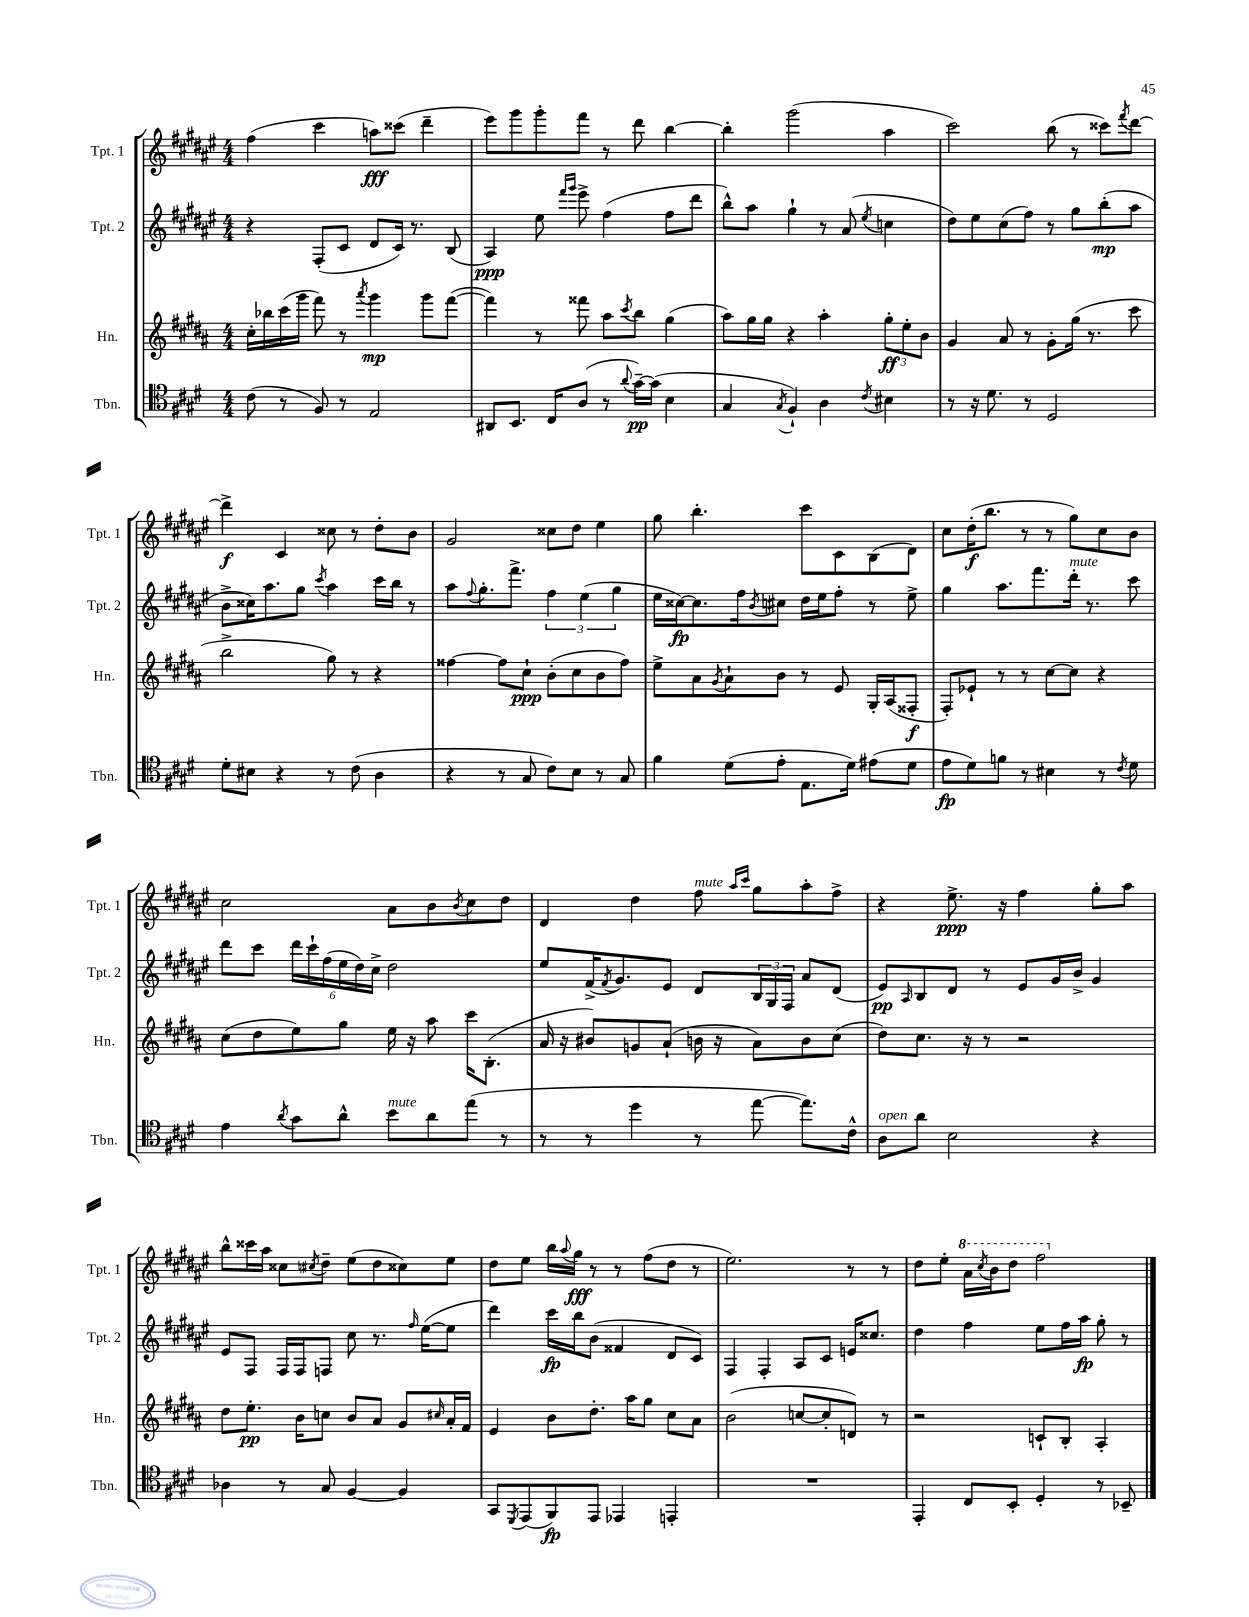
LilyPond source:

<<
\new StaffGroup <<
\new Staff = "s0" \with { instrumentName = "Tpt. 1" shortInstrumentName = "Tpt. 1" } {
    \clef treble \key fis \major \numericTimeSignature \time 4/4
    fis''4( cis'''4 a''8\fff) cisis'''8( dis'''4-- |
    eis'''8) gis'''8 gis'''8-. fis'''8 r8 dis'''8 b''4~ |
    b''4-. gis'''2( ais''4 |
    cis'''2) b''8( r8 cisis'''8) \acciaccatura { fis'''8 } dis'''8~ |
    dis'''4->\f cis'4 cisis''8 r8 dis''8-. b'8 |
    gis'2 cisis''8 dis''8 eis''4 |
    gis''8 b''4.-. cis'''8 cis'8 b8( dis'8) |
    cis''8 dis''16-.\f( b''8. r8 r8 gis''8) cis''8 b'8 |
    cis''2 ais'8 b'8 \acciaccatura { b'8 } cis''8 dis''8 |
    dis'4 dis''4 fis''8^\markup { \italic "mute" } \grace { ais''16 cis'''16 } gis''8 ais''8-. fis''8-> |
    r4 eis''8.->\ppp r16 fis''4 gis''8-. ais''8 |
    b''8-^ cisis'''16 ais''16 cisis''8 \acciaccatura { cis''8 } dis''8-- eis''8( dis''8 cisis''8) eis''8 |
    dis''8 eis''8 b''16 \appoggiatura { ais''8 } gis''16\fff r8 r8 fis''8( dis''8 r8 |
    eis''2.) r8 r8 |
    dis''8 eis''8-. \ottava #1 ais''16 \acciaccatura { cis'''8 } b''16 dis'''8 fis'''2 \ottava #0 \bar "|." |
}
\new Staff = "s1" \with { instrumentName = "Tpt. 2" shortInstrumentName = "Tpt. 2" } {
    \clef treble \key fis \major \numericTimeSignature \time 4/4
    r4 fis8-.( cis'8 dis'8 cis'16) r8. b8( |
    ais4\ppp) eis''8 \grace { fis'''16 gis'''16 } eis'''8-> fis''4( fis''8 dis'''8 |
    b''8-^) ais''8 gis''4-! r8 ais'8( \acciaccatura { eis''8 } c''4 |
    dis''8) eis''8 cis''8( fis''8) r8 gis''8 b''8-.\mp( ais''8 |
    b'8-> cisis''16) ais''8. gis''8 \acciaccatura { cis'''8 } ais''4 cis'''16 b''16 r8 |
    ais''8 \appoggiatura { fis''8 } gis''8.-. fis'''8.-> \tuplet 3/2 { fis''4 eis''4( gis''4 } |
    eis''16 cisis''16~\fp) cisis''8. fis''16 \acciaccatura { b'8 } cis''8 dis''16 eis''16 fis''8-. r8 eis''8-> |
    gis''4 ais''8. fis'''8. dis'''16-.^\markup { \italic "mute" } r8. cis'''8 |
    dis'''8 cis'''8 \tuplet 6/4 { dis'''16 cis'''16-! fis''16( eis''16 dis''16) cis''16-> } dis''2 |
    eis''8 fis'16->( \acciaccatura { fis'8 } gis'8.) eis'8 dis'8 \tuplet 3/2 { b16 gis16 fis16 } ais'8 dis'8( |
    eis'8\pp) \grace { ais16 } b8 dis'8 r8 eis'8 gis'16 b'16-> gis'4 |
    eis'8 fis8 fis16 fis16 f8 cis''8 r8. \grace { fis''16 } eis''16~( eis''8 |
    dis'''4) cis'''16\fp b''16 b'8( fisis'4 dis'8 cis'8) |
    fis4 fis4-. ais8 cis'8 e'16 cisis''8. |
    dis''4 fis''4 eis''8 fis''16 ais''16\fp gis''8-. r8 \bar "|." |
}
\new Staff = "s2" \with { instrumentName = "Hn." shortInstrumentName = "Hn." } {
    \clef treble \key b \major \numericTimeSignature \time 4/4
    cis''16-. bes''16 cis'''16( gis'''16 fis'''8) r8 \acciaccatura { ais'''8 } gis'''4\mp gis'''8 fis'''8~( |
    fis'''4) r8 fisis'''8 ais''8 \acciaccatura { cis'''8 } b''8 gis''4( |
    ais''8) gis''16 gis''16 r4 ais''4-. \tuplet 3/2 { gis''8-.\ff e''8-. b'8 } |
    gis'4 ais'8 r8 gis'8-. gis''16( r8. cis'''8 |
    b''2-> gis''8) r8 r4 |
    fisis''4~ fisis''8 cis''8-!\ppp b'8-.( cis''8 b'8 fisis''8) |
    e''8-> ais'8 \acciaccatura { gis'8 } ais'8-! b'8 r8 e'8 gis16-. ais16( fisis8-.\f |
    fis8-.) ees'8-! r8 r8 cis''8~ cis''8 r4 |
    cis''8( dis''8 e''8) gis''8 e''16 r16 ais''8 cis'''16 b8.-.( |
    ais'16 r16 bis'8) g'8 ais'8-!( b'16 r16 ais'8) b'8 cis''8( |
    dis''8) cis''8. r16 r8 r2 |
    dis''8 e''8.-.\pp b'16 c''8 b'8 ais'8 gis'8 \grace { cis''16 } ais'16-. fis'16 |
    e'4 b'8 dis''8.-. ais''16 gis''8 cis''8 ais'8 |
    b'2( c''8~ c''8-. d'8) r8 |
    r2 c'8-! b8-. ais4-. \bar "|." |
}
\new Staff = "s3" \with { instrumentName = "Tbn." shortInstrumentName = "Tbn." } {
    \clef tenor \key e \major \numericTimeSignature \time 4/4
    cis'8( r8 fis8) r8 e2 |
    ais,8 b,8. cis16 a8( r8 \appoggiatura { a'8 } gis'16~--\pp) gis'16( b4 |
    gis4 \acciaccatura { gis8 } fis4-!) a4 \acciaccatura { cis'8 } bis4 |
    r8 r16 dis'8. r8 dis2 |
    dis'8-. bis8 r4 r8 cis'8( a4 |
    r4 r8 gis8 cis'8) b8 r8 gis8 |
    fis'4 dis'8( e'8-. e8. dis'16) eis'8( dis'8 |
    e'8\fp dis'8) f'8 r8 bis4 r8 \acciaccatura { cis'8 } dis'8 |
    e'4 \acciaccatura { a'8 } gis'8 a'8-^ b'8^\markup { \italic "mute" } a'8 e''8( r8 |
    r8 r8 dis''4 r8 e''8~ e''8.) cis'16-^ |
    a8^\markup { \italic "open" } a'8 b2 r4 |
    aes4 r8 gis8 fis4~ fis4 |
    gis,8 \acciaccatura { dis,8 } e,8( fis,8\fp) e,8 ees,4 e,4-. |
    R1 |
    e,4-. cis8 b,8-. dis4-. r8 bes,8-- \bar "|." |
}
>>
>>
\layout { \context { \Score \remove "Bar_number_engraver" } }
